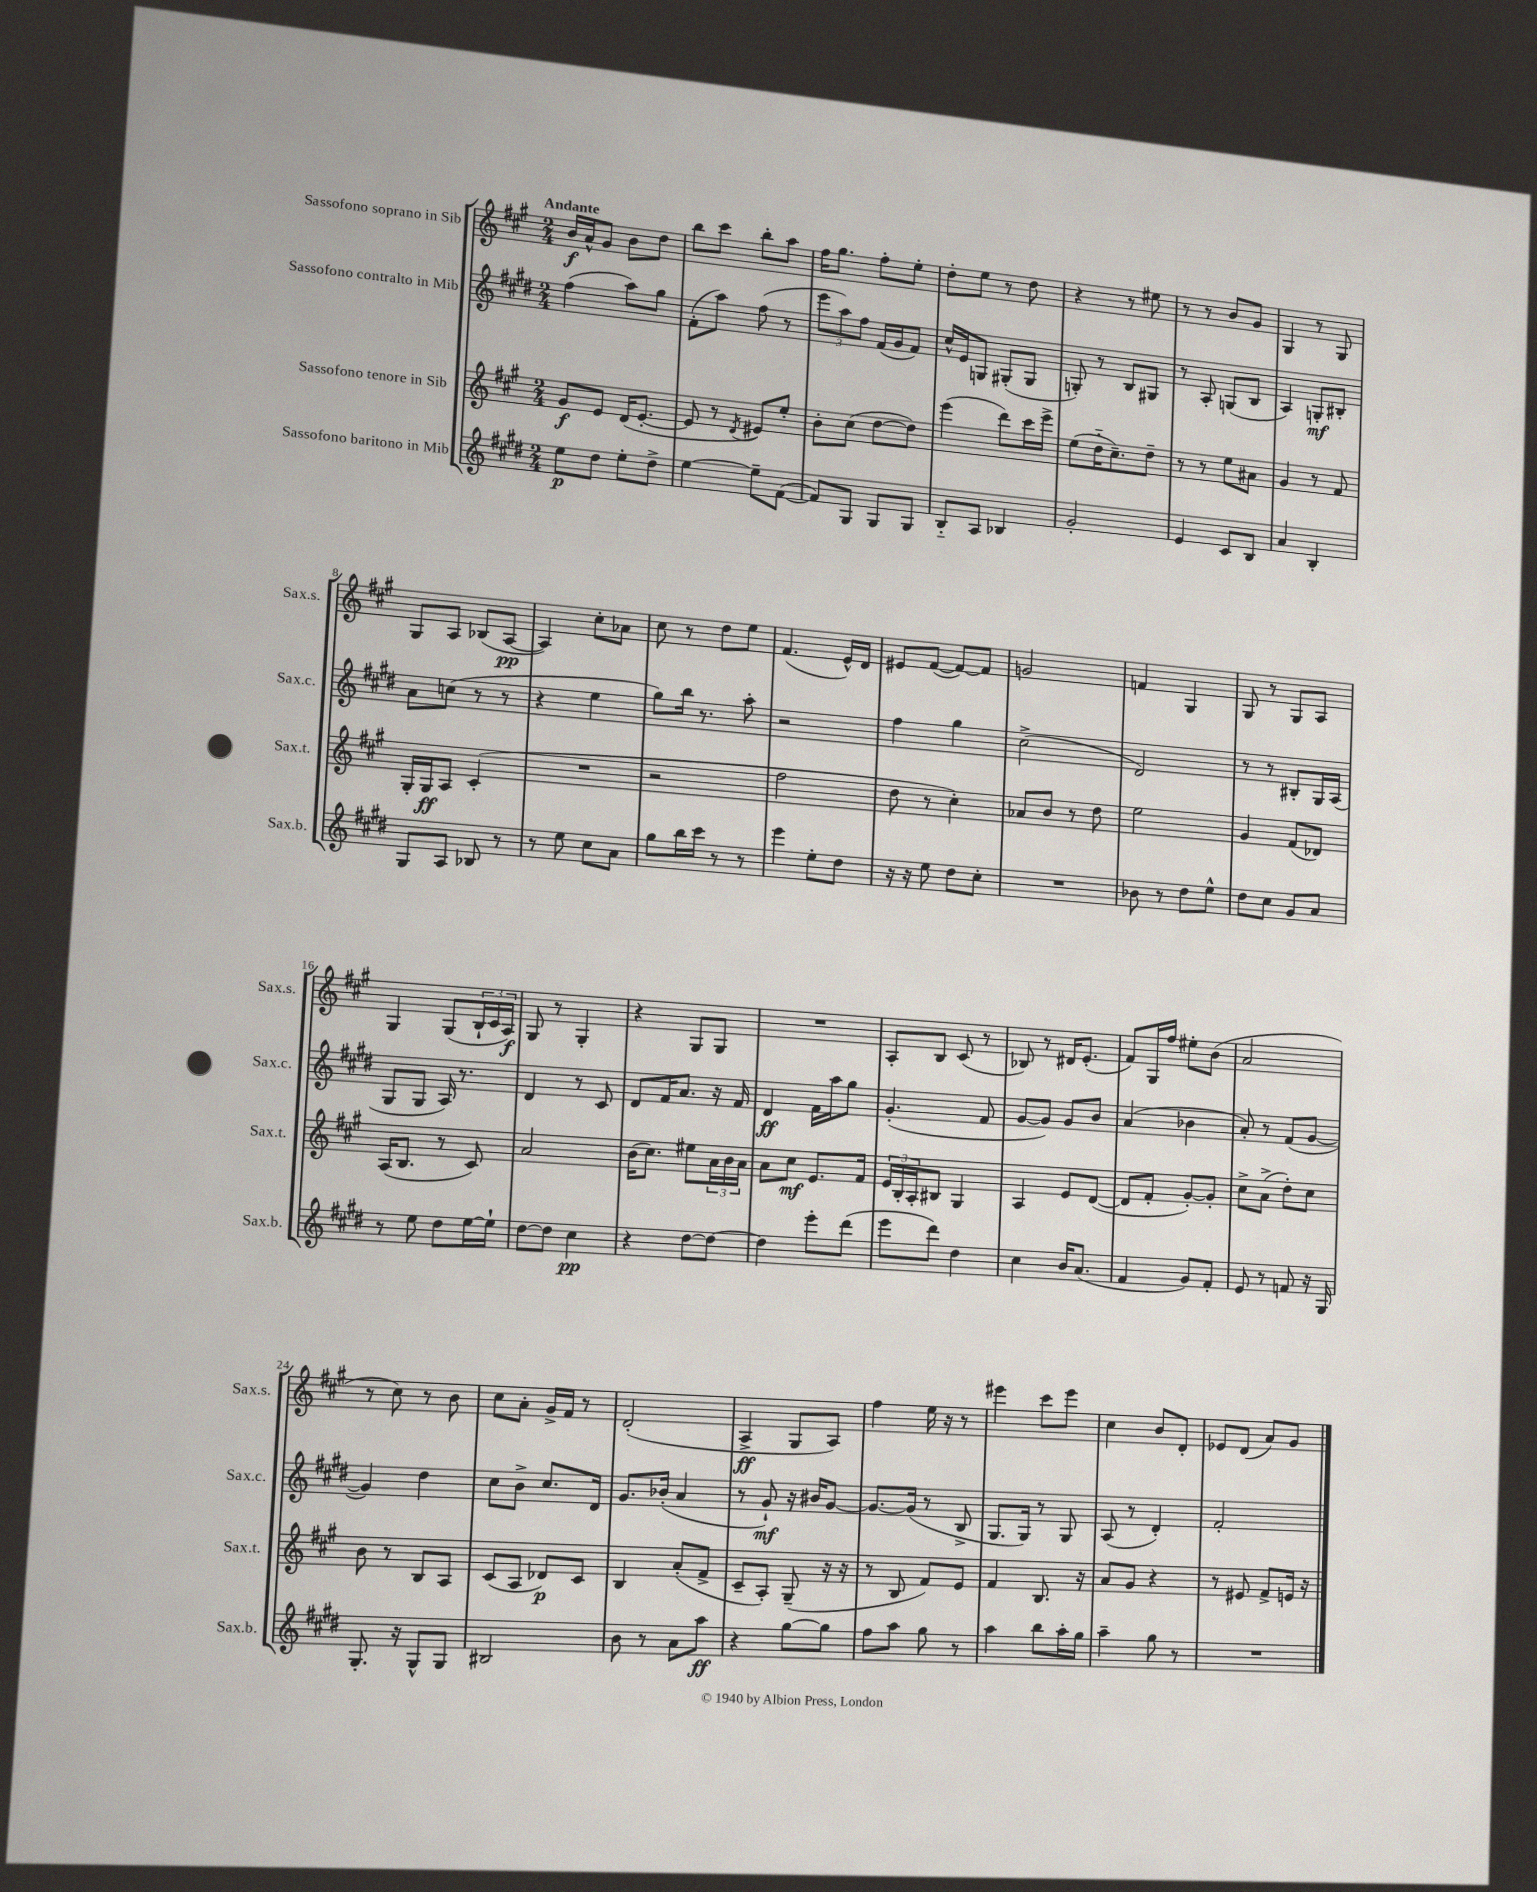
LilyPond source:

<<
\new StaffGroup <<
\new Staff = "s0" \with { instrumentName = "Sassofono soprano in Sib" shortInstrumentName = "Sax.s." } {
    \clef treble \key a \major \numericTimeSignature \time 2/4 \tempo "Andante"
    b'16\f a'16-^ gis'8 b'8 d''8 |
    b''8 cis'''8 b''8-. a''8 |
    fis''16 gis''8. fis''8-. e''8-. |
    d''8-. e''8 r8 d''8 |
    r4 r8 eis''8 |
    r8 r8 b'8 gis'8 |
    gis4 r8 gis8 |
    gis8 a8 bes8( a8~\pp |
    a4) cis''8-. aes'8 |
    cis''8 r8 d''8 e''8 |
    fis'4.( e'16-^) d'16 |
    eis'8 fis'8~( fis'8~) fis'8 |
    g'2 |
    f'4 gis4 |
    gis8 r8 gis8 a8 |
    gis4 gis8( \tuplet 3/2 { b16-! cis'16 a16\f) } |
    gis8 r8 gis4-. |
    r4 gis8 gis8 |
    R2 |
    a8-. b8 cis'8( r8 |
    bes8) r8 dis'16 e'8.-.( |
    fis'8) gis16 fis''16 eis''8-. b'8( |
    a'2 |
    r8 cis''8) r8 b'8 |
    cis''8 a'8-. gis'16-> fis'16 r8 |
    d'2-.( |
    a4->\ff gis8 a8) |
    fis''4 e''16 r16 r8 |
    eis'''4 cis'''8 eis'''8 |
    cis''4 b'8 d'8-. |
    ees'8 d'8( a'8) gis'8 \bar "|." |
}
\new Staff = "s1" \with { instrumentName = "Sassofono contralto in Mib" shortInstrumentName = "Sax.c." } {
    \clef treble \key e \major \numericTimeSignature \time 2/4
    fis''4( a''8) gis''8 |
    fis'8-.( a''8) fis''8( r8 |
    \tuplet 3/2 { e'''8 a''8) fis''8 } fis'16( gis'16 fis'8) |
    cis''16-^ e'16 g8 gis8-.( gis8 |
    g8-.) r8 b8 gis8 |
    r8 a8-. g8( b8 |
    a4) g8-.\mf bis8-. |
    a'8 c''8( r8 r8 |
    r4 e''4 |
    gis''8) b''16 r8. a''8-. |
    r2 |
    fis''4 gis''4 |
    cis''2->( |
    dis'2) |
    r8 r8 bis8-. gis16 a16( |
    gis8 gis8 a16) r8. |
    dis'4 r8 cis'8 |
    dis'8 fis'16 a'8. r16 fis'16 |
    dis'4\ff fis'16 a''16 gis''8 |
    gis'4.-.( fis'8 |
    gis'8~ gis'8) gis'8 b'8 |
    a'4( bes'4 |
    a'8-.) r8 fis'8( gis'8~ |
    gis'4) dis''4 |
    cis''8 b'8-> cis''8. dis'16 |
    gis'8. bes'16-.( a'4 |
    r8 gis'8-!\mf) r16 bis'16 gis'8~ |
    gis'8.~ gis'16( r8 b8-> |
    gis8. gis16) r8 gis8 |
    a8( r8 dis'4-.) |
    fis'2-. \bar "|." |
}
\new Staff = "s2" \with { instrumentName = "Sassofono tenore in Sib" shortInstrumentName = "Sax.t." } {
    \clef treble \key a \major \numericTimeSignature \time 2/4
    gis'8\f e'8 d'16( e'8.~-. |
    e'8 r8 \acciaccatura { d'8 } eis'8) e''8-. |
    b'8-. cis''8( d''8~ d''8) |
    e'''4( d'''8) cis'''16 e'''16-> |
    e''8( d''16-_ cis''8.--) d''8-- |
    r8 r8 e''8 ais'8 |
    gis'4 r8 fis'8 |
    gis16-. gis16\ff a8 cis'4-.( |
    R2 |
    r2 |
    fis''2 |
    d''8 r8 cis''4-.) |
    aes'8 b'8 r8 d''8 |
    e''2 |
    gis'4 fis'8( des'8) |
    a16( b8. r8 cis'8) |
    a'2 |
    b'16( cis''8.) eis''8 \tuplet 3/2 { a'16 b'16 a'16 } |
    a'8 cis''8\mf e'8. fis'16 |
    \tuplet 3/2 { e'16 b16-. a16-. } bis8 gis4 |
    a4 e'8 d'8~( |
    d'8 fis'8-. gis'8~-.) gis'8-. |
    cis''8-> a'8->( d''8-.) cis''8 |
    b'8 r8 b8 a8 |
    cis'8( a8 des'8\p) cis'8 |
    b4 a'8-.( fis'8-> |
    cis'8-- a8-.) gis8--( r16 r16 |
    r8 b8 fis'8) e'8 |
    fis'4 b8. r16 |
    a'8 gis'8 r4 |
    r8 eis'8 fis'8-> e'16 r16 \bar "|." |
}
\new Staff = "s3" \with { instrumentName = "Sassofono baritono in Mib" shortInstrumentName = "Sax.b." } {
    \clef treble \key e \major \numericTimeSignature \time 2/4
    e''8\p dis''8 e''8-. dis''8-> |
    e''4~ e''8-- fis'8~( |
    fis'8) gis8 gis8 gis8 |
    b8-_ a8 bes4 |
    gis'2-. |
    e'4 cis'8 b8 |
    a'4 b4-. |
    gis8 a8 bes8 r8 |
    r8 e''8 cis''8 a'8 |
    gis''8 b''16 cis'''16 r8 r8 |
    e'''4 e''8-. dis''8 |
    r16 r16 e''8 dis''8 cis''8-. |
    R2 |
    bes'8 r8 dis''8 e''8-^ |
    dis''8 cis''8 gis'8 a'8 |
    r8 e''8 dis''8 e''16~ e''16-! |
    dis''8~ dis''8 cis''4\pp |
    r4 dis''8~ dis''8~ |
    dis''4 e'''8-. dis'''8( |
    e'''8 dis'''8) dis''4 |
    cis''4 b'16 a'8.( |
    fis'4 gis'8) fis'8-. |
    e'8 r8 f'8 r16 gis16 |
    gis8.-. r16 gis8-^ gis8 |
    bis2 |
    b'8 r8 a'8 a''8\ff |
    r4 gis''8~ gis''8 |
    fis''8 a''8 gis''8 r8 |
    a''4 b''8 a''16-. gis''16 |
    a''4-- gis''8 r8 |
    R2 \bar "|." |
}
>>
>>
